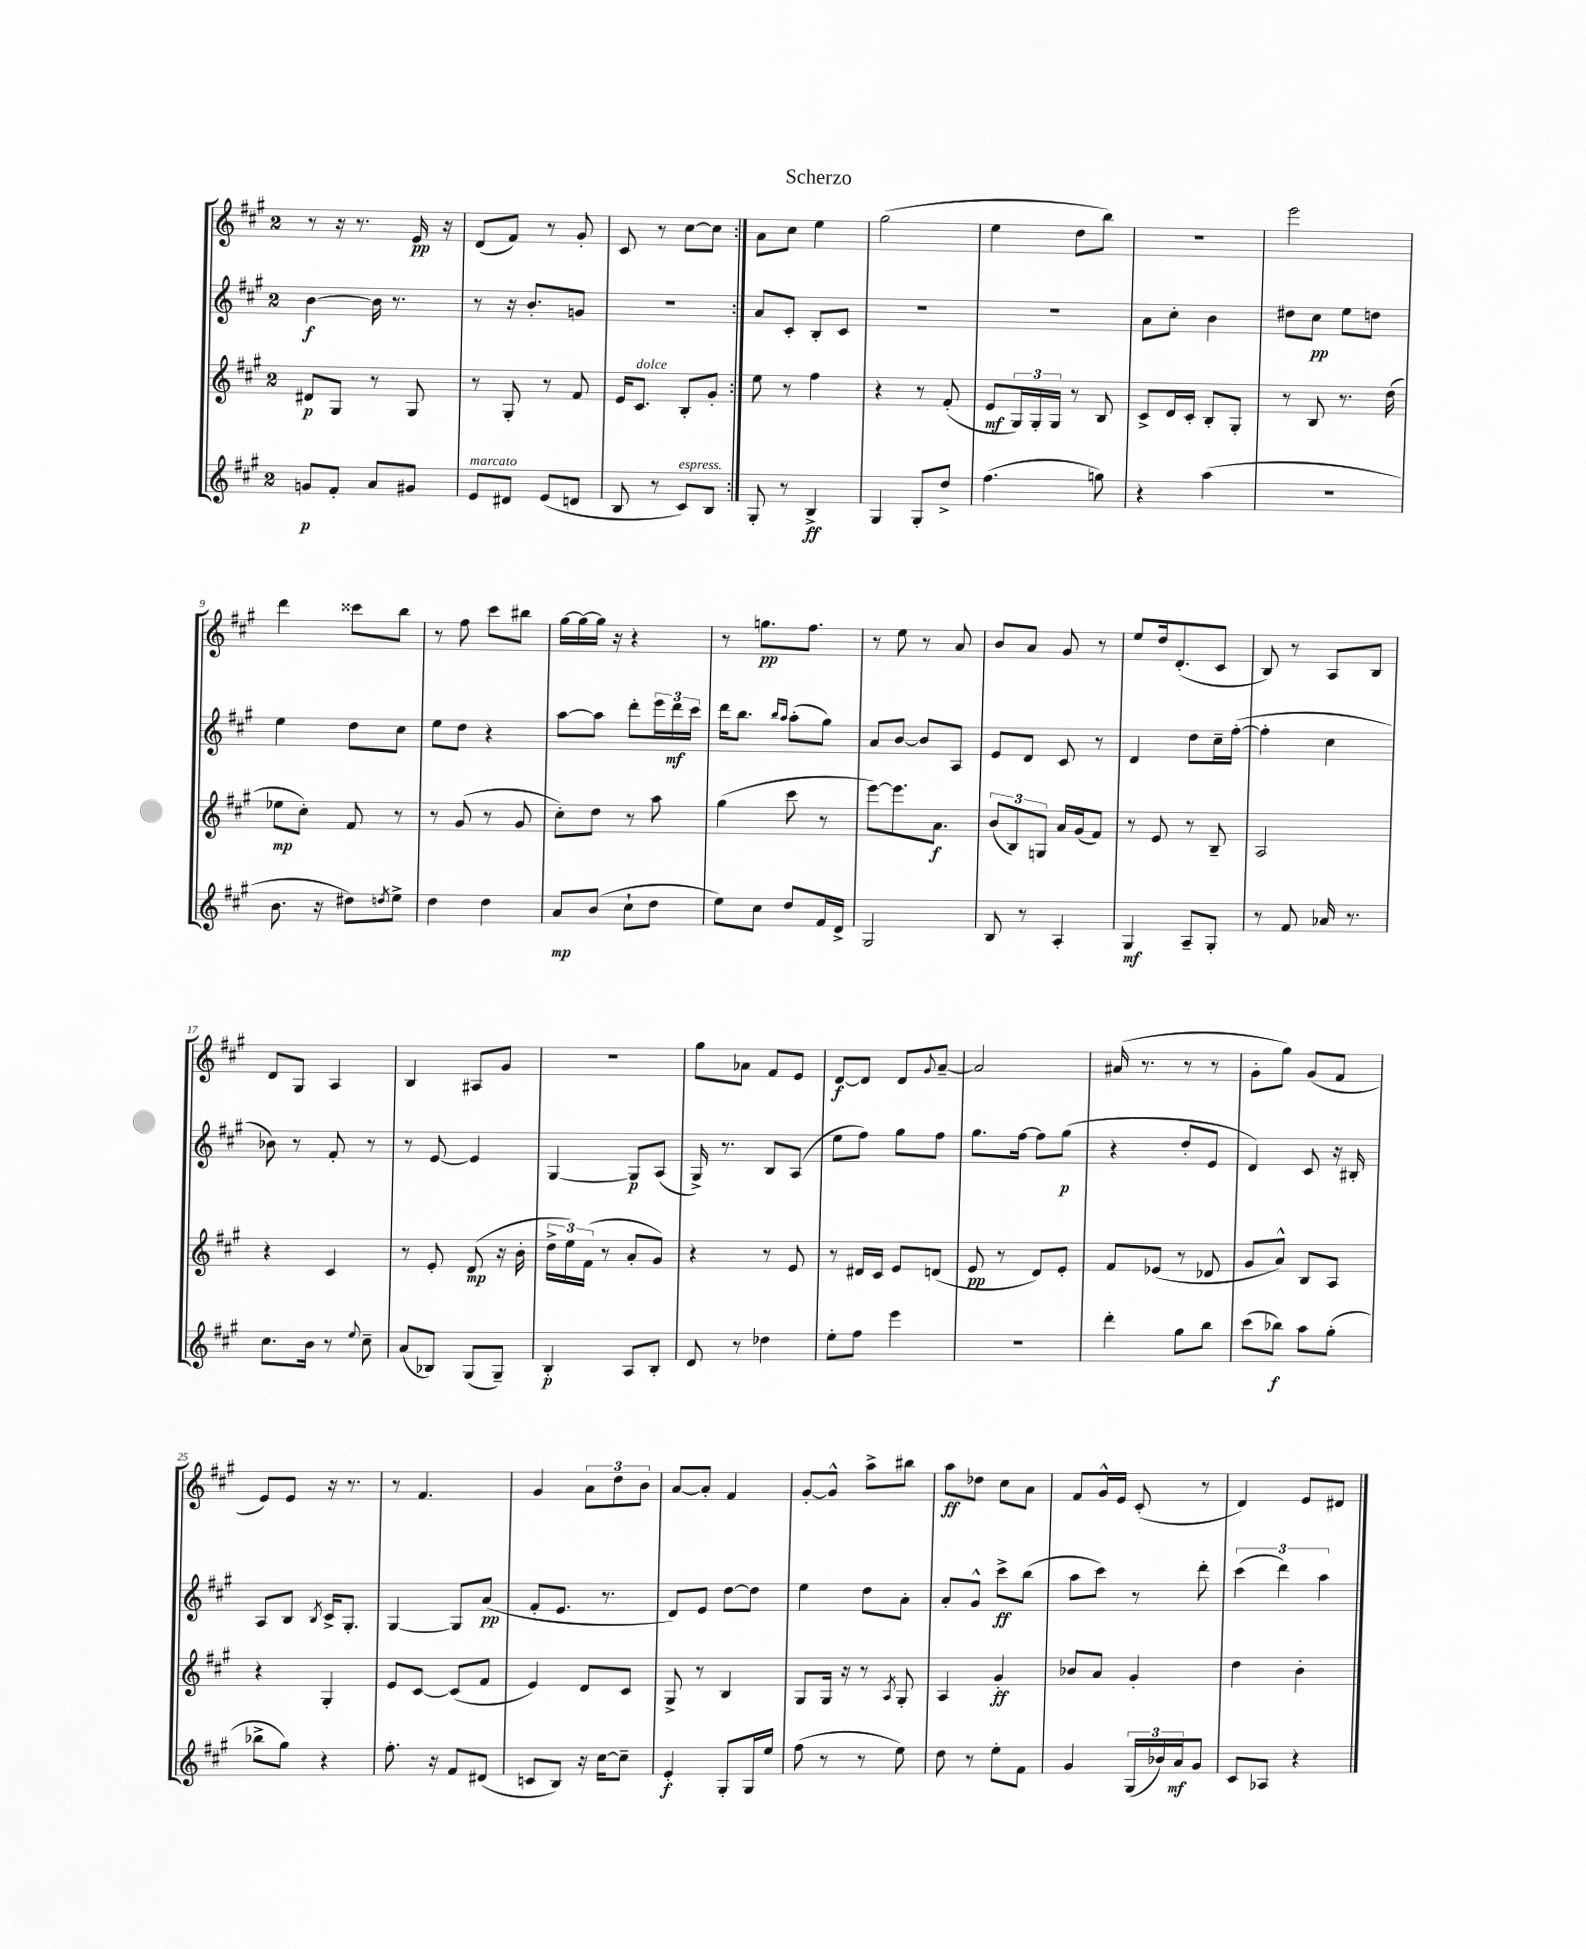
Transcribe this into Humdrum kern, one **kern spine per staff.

**kern	**kern	**kern	**kern
*staff4	*staff3	*staff2	*staff1
*clefG2	*clefG2	*clefG2	*clefG2
*k[f#c#g#]	*k[f#c#g#]	*k[f#c#g#]	*k[f#c#g#]
*M2/4	*M2/4	*M2/4	*M2/4
8g	8d#	[4b	8r
8f#'	8G#	.	16r
.	.	.	8.r
8a	8r	16b]	.
.	.	8.r	.
8g#	8G#	.	16e
.	.	.	16r
=	=	=	=
8e	8r	8r	(8d
8d#	8G#'	16r	8f#)
.	.	8.b'	.
(8e	8r	.	8r
8d	8f#	8g	8g#'
=	=	=	=
8B	16e	2r	8c#
.	8.c#	.	.
8r	.	.	8r
8c#)	8B'	.	[8cc#
8B	8g#'	.	8cc#]
=:|!	=:|!	=:|!	=:|!
8G#'	8ee	8a	8a
8r	8r	8c#'	8cc#
4B^	4ff#	8B'	4ee
.	.	8c#	.
=	=	=	=
4G#	4r	2r	(2gg#
8G#'	8r	.	.
8dd^	(8f#'	.	.
=	=	=	=
(4.ff#	8e	2r	4ee
.	24G#)	.	.
.	24G#'	.	.
.	24G#	.	.
.	8r	.	8dd
8gg)	8B	.	8bb)
=	=	=	=
4r	8c#^	8a	2r
.	16d	8cc#'	.
.	16c#'	.	.
(4aa	8B'	4b	.
.	8G#'	.	.
=	=	=	=
2r	8r	8dd#	2eee
.	8B	8cc#	.
.	8.r	8ee	.
.	.	8dd	.
.	(16dd	.	.
=	=	=	=
8.b	8ee-	4ee	4ddd
.	8cc#')	.	.
16r	.	.	.
8dd#)	8f#	8dd	8ccc##
8qdd	.	.	.
8ee^	8r	8cc#	8bb
=	=	=	=
4dd	8r	8ee	8r
.	(8g#	8dd	8ff#
4dd	8r	4r	8ccc#
.	8g#	.	8bb#
=	=	=	=
8a	8cc#')	[8aa	[16gg#
.	.	.	16gg#_
(8b	8dd	8aa]	16gg#]
.	.	.	16r
8cc#`	8r	8ddd'	4r
8dd	8aa	24eee	.
.	.	24ddd	.
.	.	24ccc#	.
=	=	=	=
8ee)	(4gg#	16ddd	8r
.	.	8.bb	.
8cc#	.	.	8.gg
.	.	16qqbb	.
.	.	16qqaa	.
8dd	8ccc#	(8aa'	.
.	.	.	8.ff#
16f#	8r	8gg#)	.
16d^	.	.	.
=	=	=	=
2G#	[8eee)	8a	8r
.	8.eee]	[8b	8ee
.	.	8b]	8r
.	8.a	.	.
.	.	8A	8a
=	=	=	=
8B	(12b	8e	8b
.	12B)	.	.
8r	.	8d	8a
.	12G	.	.
4A'	16a	8c#	8g#
.	(16g#	.	.
.	8f#)	8r	8r
=	=	=	=
4G#	8r	4d	8ee
.	8e	.	16dd
.	.	.	(8.d'
8A~	8r	8dd	.
8G#'	8B~	16cc#~	8c#
.	.	([16ff#'	.
=	=	=	=
8r	2A	4ff#']	8B)
8f#	.	.	8r
16a-	.	4cc#	8A
8.r	.	.	.
.	.	.	8B
=	=	=	=
8.cc#	4r	8b-)	8d
.	.	8r	8G#
16b	.	.	.
8r	4c#	8f#'	4A
8qqee	.	.	.
8cc#~	.	8r	.
=	=	=	=
(8a	8r	8r	4B
8B-)	8e'	[8e	.
(8G#	(8d	4e]	8A#
8G#~)	16r	.	8g#
.	16b'	.	.
=	=	=	=
4B'	24dd^	[4G#	2r
.	24ee)	.	.
.	(24f#	.	.
.	8r	.	.
8A	8a'	8G#]	.
8B'	8g#)	(8A	.
=	=	=	=
8d	4r	16G#^)	8gg#
.	.	8.r	.
8r	.	.	8a-
4dd-	8r	8B	8f#
.	8e	(8A	8e
=	=	=	=
8ee'	8r	8ee	[8d
8ff#	16d#	8ff#)	8d]
.	16c#	.	.
4eee	8e	8gg#	8d
.	.	.	8qqg#
.	(8d	8ff#	[8a~
=	=	=	=
2r	8e	8.gg#	2a]
.	8r	.	.
.	.	[16ff#	.
.	8d)	8ff#]	.
.	8e'	(8gg#	.
=	=	=	=
4ddd'	8f#	4r	(16a#
.	.	.	8.r
.	(8e-	.	.
8gg#	8r	8dd'	8r
8bb	8d-	8e	8r
=	=	=	=
(8ccc#	8g#	4d)	8g#'
8bb-)	8a^^)	.	8gg#)
8aa	8B	8c#	(8g#
(8gg#'	8A	16r	8f#
.	.	16B#'	.
=	=	=	=
8bb-^	4r	8A	8e)
8gg#)	.	8B	8e
.	.	8qB	.
4r	4G#'	16c#^	16r
.	.	8.G#'	8.r
=	=	=	=
8.ff#'	8e	[4G#	8r
.	[8c#	.	4.f#
16r	.	.	.
8f#	(8c#]	8G#]	.
(8d#	8f#	(8a	.
=	=	=	=
8c	4e)	8f#'	4g#
8B)	.	8.e	.
16r	8d	.	12a
[16cc#	.	8.r	.
.	.	.	12dd
8cc#~]	8c#	.	.
.	.	.	12b
=	=	=	=
4e'	8G#^	8d)	[8a
.	8r	8e	8a']
8G#'	4B	[8dd	4f#
16G#	.	8dd]	.
16ee	.	.	.
=	=	=	=
(8ff#	8G#	4ee	[8g#'
8r	16G#	.	8g#^^]
.	16r	.	.
8r	8r	8dd	8aa^
.	8qA	.	.
8ee)	8G#'	8a'	8bb#
=	=	=	=
8dd	4A	8a'	8aa
8r	.	8g#^^	8dd-
8ee'	4g#'	8ccc#^	8cc#
8f#	.	(8bb	8a
=	=	=	=
4g#	8b-	8aa	8f#
.	8a	8ccc#)	16g#^^
.	.	.	16e
(24G#	4g#'	8r	(8c#'
24b-)	.	.	.
24a	.	.	.
8g#	.	8ddd'	8r
=	=	=	=
8c#	4dd	(6ccc#	4d)
8A-	.	.	.
.	.	6ddd)	.
4r	4b'	.	8e
.	.	6aa	.
.	.	.	8d#
==	==	==	==
*-	*-	*-	*-
